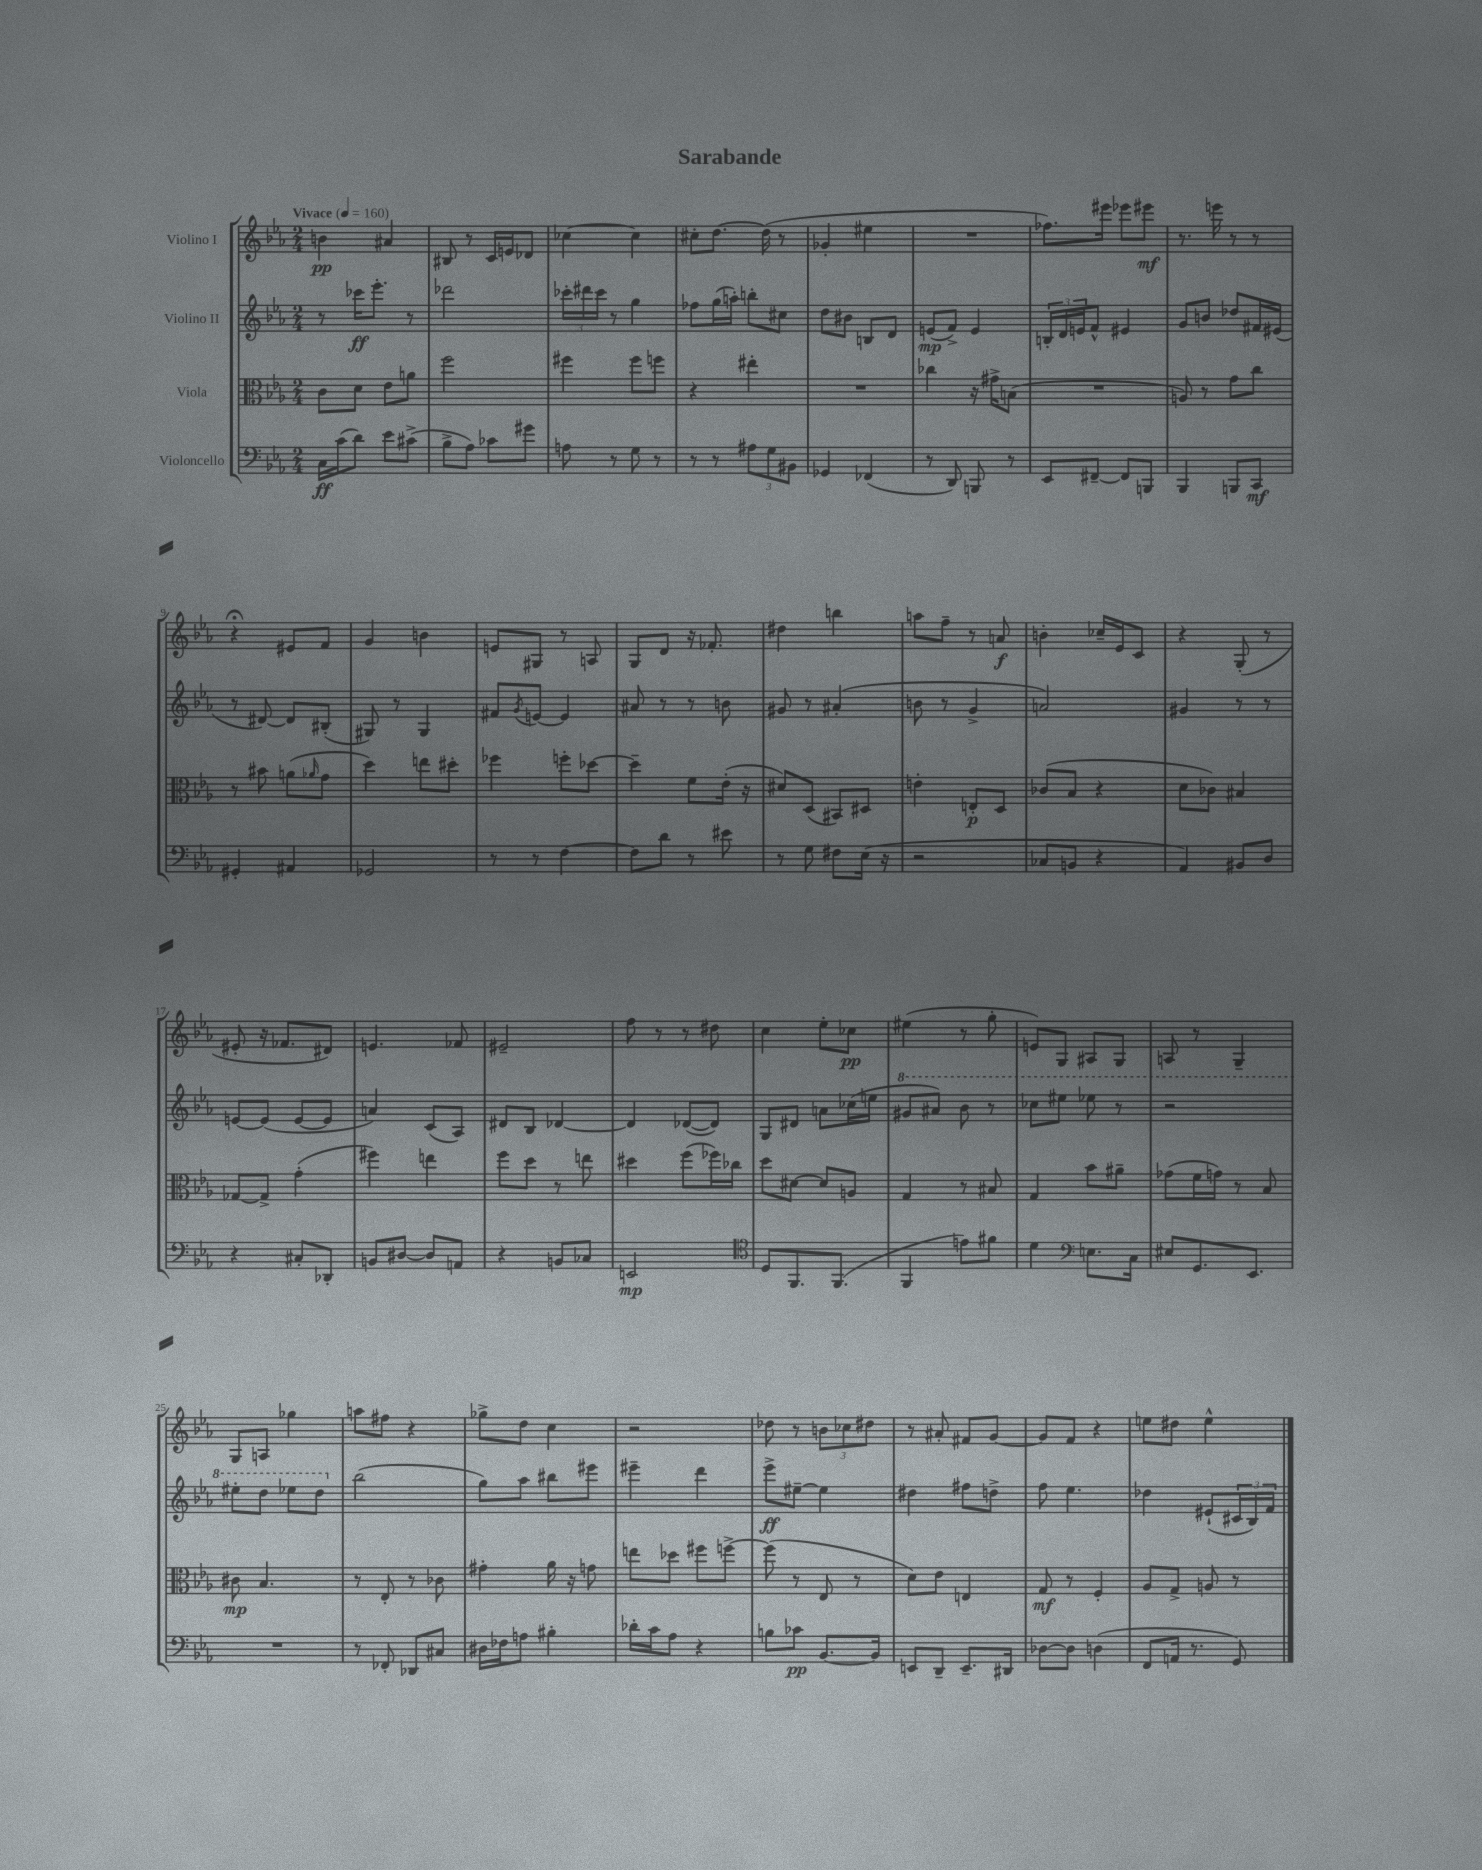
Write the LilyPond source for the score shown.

\header { title = "Sarabande" }
<<
\new StaffGroup <<
\new Staff = "s0" \with { instrumentName = "Violino I" } {
    \clef treble \key ees \major \numericTimeSignature \time 2/4 \tempo "Vivace" 4 = 160
    b'4\pp ais'4 |
    bis8 r8 c'16 e'16 des'8 |
    ces''4~ ces''4 |
    cis''8-. d''8.~ d''16( r8 |
    ges'4-. eis''4 |
    R2 |
    fes''8.) eis'''16 ees'''8 eis'''8\mf |
    r8. e'''16 r8 r8 |
    r4\fermata eis'8 f'8 |
    g'4 b'4 |
    e'8 gis8 r8 a8 |
    g8 d'8 r16 fes'8.-. |
    dis''4 b''4 |
    a''8 f''8-- r8 a'8\f |
    b'4-. ces''16-- ees'16 c'8 |
    r4 g8-.( r8 |
    eis'8-. r16 fes'8. dis'8) |
    e'4. fes'8 |
    eis'2-- |
    f''8 r8 r8 dis''8 |
    c''4 ees''8-. ces''8\pp |
    eis''4( r8 g''8-. |
    e'8) g8 ais8 g8 |
    a8 r8 g4-- |
    g8 a8 ges''4 |
    a''8 fis''8 r4 |
    ges''8-> d''8 c''4 |
    r2 |
    des''8 r8 \tuplet 3/2 { b'8 ces''8 dis''8 } |
    r8 ais'8-. fis'8 g'8~ |
    g'8 f'8 r4 |
    e''8 dis''8 e''4-^ \bar "|." |
}
\new Staff = "s1" \with { instrumentName = "Violino II" } {
    \clef treble \key ees \major \numericTimeSignature \time 2/4
    r8 ces'''16\ff ees'''8.-. r8 |
    des'''2 |
    \tuplet 3/2 { ces'''16-. dis'''16 ces'''16 } r8 g''4 |
    fes''8 g''16( a''16-.) b''8-. cis''8 |
    d''8 bis'8 b8 d'8 |
    e'8\mp( f'8->) e'4 |
    \tuplet 3/2 { b16-. d'16 e'16 } f'8-^ eis'4 |
    g'8 b'8 des''8 fis'16 eis'16( |
    r8 dis'8~) dis'8 bis8-.( |
    gis8) r8 gis4 |
    fis'8 \acciaccatura { g'8 } e'8~ e'4 |
    ais'8 r8 r8 b'8 |
    gis'8 r8 ais'4-.( |
    b'8 r8 g'4-> |
    a'2) |
    gis'4 r8 r8 |
    e'8~ e'8( e'8~ e'8 |
    a'4) c'8( aes8) |
    dis'8 bes8 des'4~ |
    des'4 des'8~( des'8) |
    g8 dis'8 a'8 ces''16( e''16 |
    \ottava #1 gis''8 ais''8) bes''8 r8 |
    ces'''8 eis'''8 ees'''8 r8 |
    r2 |
    eis'''8-. d'''8 ees'''8 d'''8 \ottava #0 |
    bes''2( |
    g''8) aes''8 bis''8 eis'''8 |
    eis'''4-- d'''4 |
    ees'''8->\ff eis''8~-- eis''4 |
    dis''4 fis''8 d''8-> |
    f''8 ees''4. |
    des''4 eis'8-!( \tuplet 3/2 { cis'16 bes16) f'16 } \bar "|." |
}
\new Staff = "s2" \with { instrumentName = "Viola" } {
    \clef alto \key ees \major \numericTimeSignature \time 2/4
    c'8 d'8 ees'8 a'8 |
    f''2 |
    fis''4 fis''8 f''8 |
    r4 eis''4-. |
    R2 |
    ces''4 r16 gis'16-> b8( |
    R2 |
    a8) r8 g'8 c''8 |
    r8 bis'8 a'8( \grace { aes'16 } g'8 |
    d''4) e''8 dis''8-. |
    fes''4 f''8-. des''8~ |
    des''4-- f'8 ees'16-.( r16 |
    dis'8) d8( bis,8) dis8 |
    e'4-. e8-.\p d8 |
    ces'8( bes8 r4 |
    d'8 ces'8) bis4 |
    ges8~ ges8-> g'4-.( |
    fis''4) e''4 |
    f''8 d''8 r8 e''8 |
    dis''4 f''8( fes''16) ces''16 |
    d''8 dis'8~ dis'8 a8 |
    g4 r8 bis8 |
    g4 bes'8 ais'8-- |
    ges'8( f'16 g'16) r8 bes8 |
    cis'8\mp bes4. |
    r8 ees8-. r8 ces'8 |
    gis'4-. aes'16 r16 g'8 |
    e''8 des''8 fis''8 f''8~-> |
    f''8( r8 ees8 r8 |
    d'8) ees'8 e4 |
    g8\mf r8 f4-. |
    aes8 g8-> a8 r8 \bar "|." |
}
\new Staff = "s3" \with { instrumentName = "Violoncello" } {
    \clef bass \key ees \major \numericTimeSignature \time 2/4
    c16\ff c'16( d'8) ees'8 cis'8->( |
    bes8-> aes8) ces'8 gis'8 |
    a8 r8 g8 r8 |
    r8 r8 \tuplet 3/2 { ais8 g8 bis,8 } |
    ges,4 fes,4( |
    r8 d,8) b,,8 r8 |
    ees,8 fis,8~-- fis,8 b,,8 |
    bes,,4 b,,8 c,8\mf |
    gis,4-. ais,4 |
    ges,2 |
    r8 r8 f4~ |
    f8 d'8 r8 eis'8 |
    r8 g8 fis8 ees16( r16 |
    r2 |
    ces8 b,8 r4 |
    aes,4) bis,8 d8 |
    r4 cis8-. des,8-. |
    b,8 dis8~ dis8 a,8 |
    r4 b,8 ces8 |
    e,2\mp |
    \clef tenor d8 f,8. f,8.( |
    f,4 e'8) fis'8 |
    d'4 \clef bass e8. c16 |
    eis8 g,8. ees,8. |
    R2 |
    r8 fes,8-. des,8 cis8 |
    dis16 fes16 a8 bis4-. |
    des'16-. c'16 aes8 r4 |
    b8 ces'8\pp bes,8.~ bes,16 |
    e,8 d,8-- e,8.-- dis,16 |
    des8~ des8 d4( |
    f,8 a,16 r8. g,8) \bar "|." |
}
>>
>>
